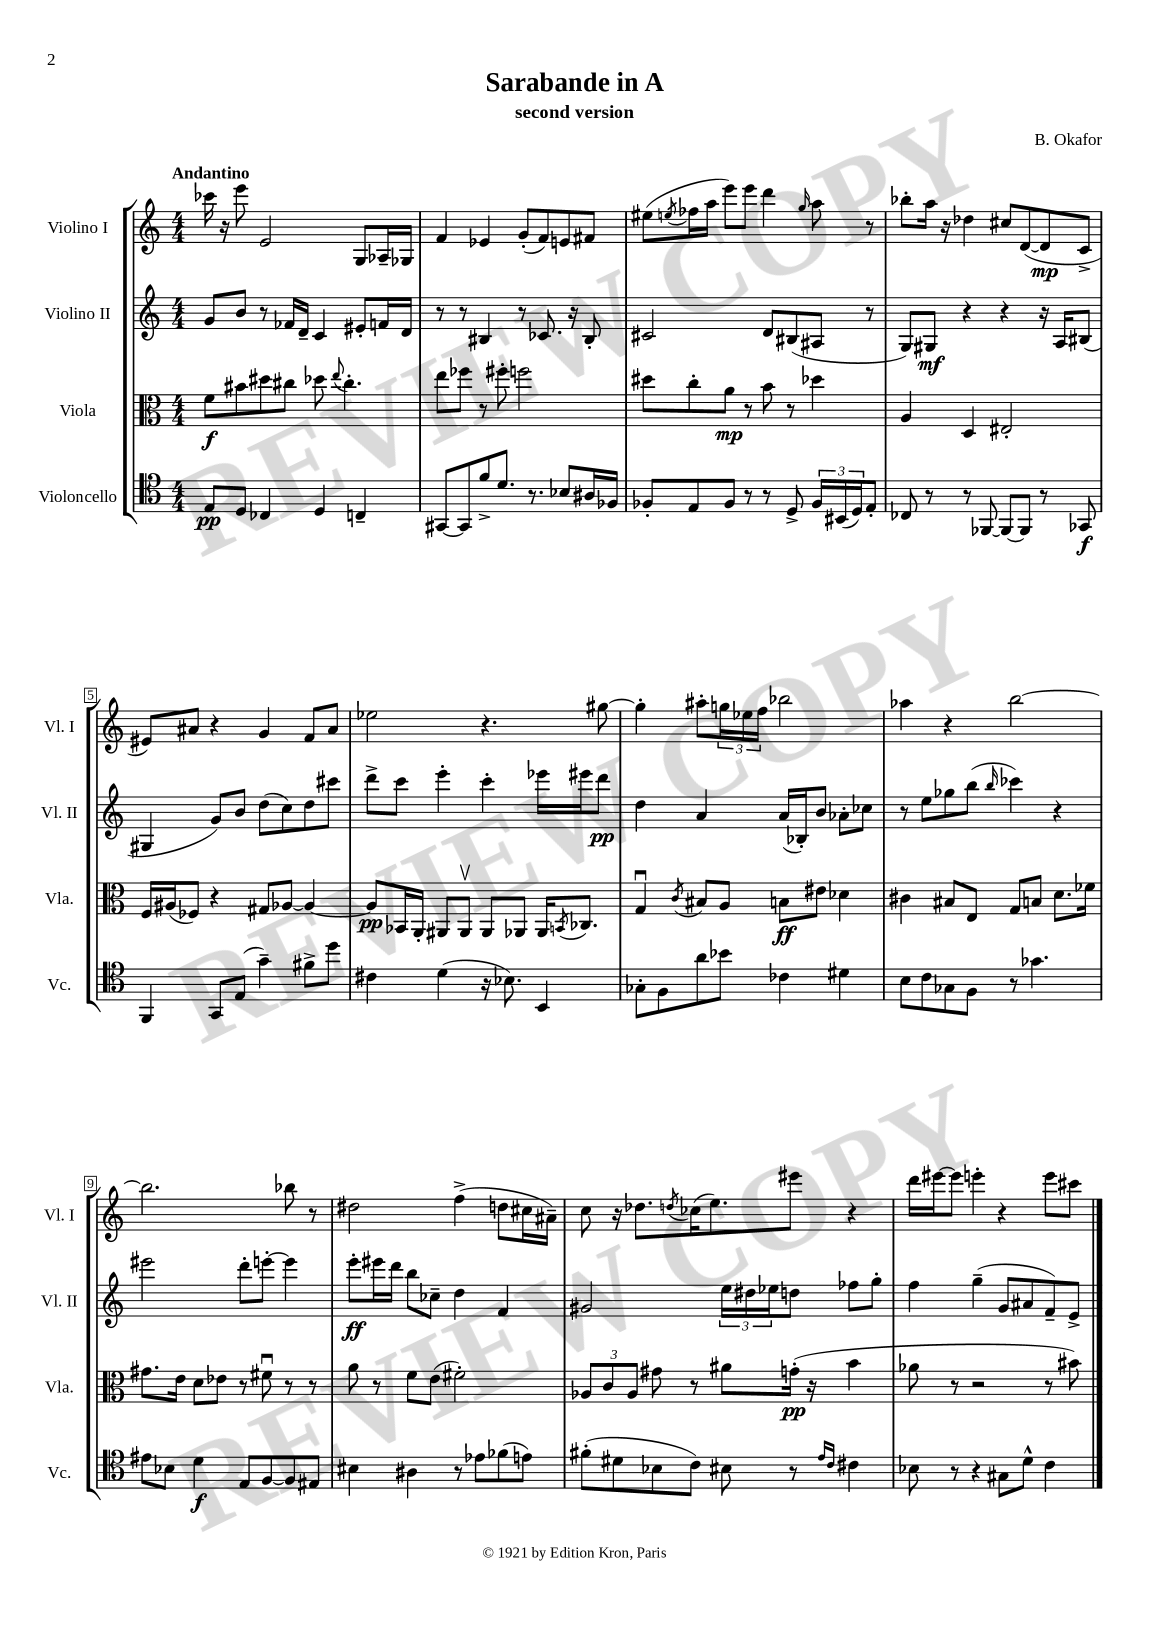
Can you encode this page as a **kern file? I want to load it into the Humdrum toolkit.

**kern	**kern	**kern	**kern
*staff4	*staff3	*staff2	*staff1
*clefC4	*clefC3	*clefG2	*clefG2
*k[]	*k[]	*k[]	*k[]
*M4/4	*M4/4	*M4/4	*M4/4
8E/L	8f\L	8g/L	16ccc-\
.	.	.	16r
8D/J	8b#\	8b/J	8eee\
4C-/	8dd#\	8r	2e/
.	8cc#\J	16f-/LL	.
.	.	16d~/JJ	.
4D/	8dd-\	4c/	.
.	8qqee/	.	.
.	4.cc#'\	.	.
4C~/	.	8e#'/L	8G/L
.	.	16f/L	16A-~/L
.	.	16d/JJ	16G-/JJ
=	=	=	=
[8GG#/L	8ee\L	8r	4f/
8GG#/]	8ff-\J	8r	.
8f^/	8r	4B#/	4e-/
8.d/J	8ff#'\	.	.
.	2ff\	8r	(8g'/L
8.r	.	.	.
.	.	8.c-/	8f/)
8B-/L	.	.	8e/
.	.	16r	.
16A#/L	.	8B#'/	8f#/J
16F-/JJ	.	.	.
=	=	=	=
8F-'/L	8dd#\L	2c#/	(8ee#\L
.	.	.	8qee/
8E/	8cc'\	.	16ff-\L
.	.	.	16aa\JJ
8F-/J	8a\J	.	8eee\L)
8r	8r	.	8eee\J
8r	8b\	8d/L	4ddd\
8D^/	8r	(8B#/	.
.	.	.	16qqgg/
24F-/LL	4dd-\	8A#/J	8aa\
(24BB#/	.	.	.
24D/J)	.	.	.
8E'/J	.	8r	8r
=	=	=	=
8C-/	4A/	8G/L)	8bb-'\L
8r	.	8G#/J	16aa\Jk
.	.	.	16r
8r	4D/	4r	4dd-\
[8FF-/	.	.	.
8FF-/_L	2E#'/	4r	8cc#/L
8FF-/]J	.	.	([8d/
8r	.	16r	8d/]
.	.	16A/LK	.
8GG-/	.	(8B#/J	8c^/J
=	=	=	=
4FF/	16F/LL	4G#/	8e#/L)
.	(16A#/J	.	.
.	8F-/J)	.	8a#/J
8GG/L	4r	8g/L)	4r
(8E/J	.	8b/J	.
4g~\)	8G#/L	(8dd\L	4g/
.	[8A-/J	8cc\)	.
8f#^\L	4A-/_	8dd\	8f/L
8dd\J	.	8ccc#\J	8a#/J
=	=	=	=
4c#\	8A-/]L	8ddd^\L	2ee-\
.	16BB-/L	8ccc\J	.
.	16AA'/JJ	.	.
(4d\	8AA#/L	4eee'\	.
.	8AA#v/J	.	.
16r	8AA#/L	4ccc'\	4.r
8.B-\)	.	.	.
.	8AA-/J	.	.
4BB/	16AA-/LK	16eee-\LL	.
.	8qBB/	.	.
.	8.C-/J	16eee#\J	.
.	.	8ddd\J	[8gg#\
=	=	=	=
8G-'\L	4Gu/	4dd\	4gg#'\]
8F\	.	.	.
.	8qc/	.	.
8a\	8B#/L	4a/	8aa#'\L
8b-\J	8A/J	.	24gg\L
.	.	.	24ee-\
.	.	.	24ff\JJ
4c-\	8B\L	(16a/LL	2bb-\
.	.	16B-'/J)	.
.	8e#\J	8b/J	.
4d#\	4d-\	8a-'\L	.
.	.	8cc-\J	.
=	=	=	=
8B\L	4c#\	8r	4aa-\
8c\	.	8ee\L	.
8G-\	8B#/L	8gg-\	4r
8F\J	8E/J	(8bb\J	.
.	.	16qqbb/	.
8r	8G/L	4ccc-\)	[2bb\
4.g-\	8B/J	.	.
.	8.d\L	4r	.
.	16f-\Jk	.	.
=	=	=	=
8e#\L	8.g#\L	2eee#\	2.bb\]
8B-\J	.	.	.
.	16e\Jk	.	.
4d\	8d\L	.	.
.	8e-\J	.	.
8E/L	8r	8ddd'\L	.
[8F/	8f#u\	[8eee'\J	.
8F/]	8r	4eee\]	8bb-\
8E#/J	8r	.	8r
=	=	=	=
4B#\	8a\	8eee'\L	2dd#\
.	8r	16eee#\L	.
.	.	16ddd\JJ	.
4A#\	8f\L	8bb\L	.
.	(8e\J	8cc-~\J	.
8r	2f#'\)	4dd\	(4ff^\
8e-\L	.	.	.
(8f-\	.	4f/	8dd\L
8e\J)	.	.	16cc#\L
.	.	.	16a#~\JJ)
=	=	=	=
(8f#'\L	12A-/L	2g#/	8cc\
.	12c/	.	.
8d#\	.	.	16r
.	12A-/J	.	.
.	.	.	8.dd-\L
8B-\	8g#\	.	.
.	.	.	8qdd/
8c\J)	8r	.	(16cc-\K
.	.	.	8.ee\)
8B#\	8a#\L	24ee\LL	.
.	.	24dd#\	.
.	.	24ee-\J	.
8r	(16g'\Jk	8dd\J	8eee#\J
.	16r	.	.
16qqe/LL	.	.	.
16qqc/JJ	.	.	.
4c#\	4b\	8ff-\L	4r
.	.	8gg'\J	.
=	=	=	=
8B-\	8a-\	4ff\	16ddd\LL
.	.	.	[16eee#\J
8r	8r	.	8eee#\]J
4r	2r	(4gg~\	4eee'\
8G#\L	.	8g/L	4r
8d^^\J	.	8a#/	.
4c\	8r	8f~/)	8eee\L
.	8b#\)	8e^/J	8ccc#\J
==	==	==	==
*-	*-	*-	*-
